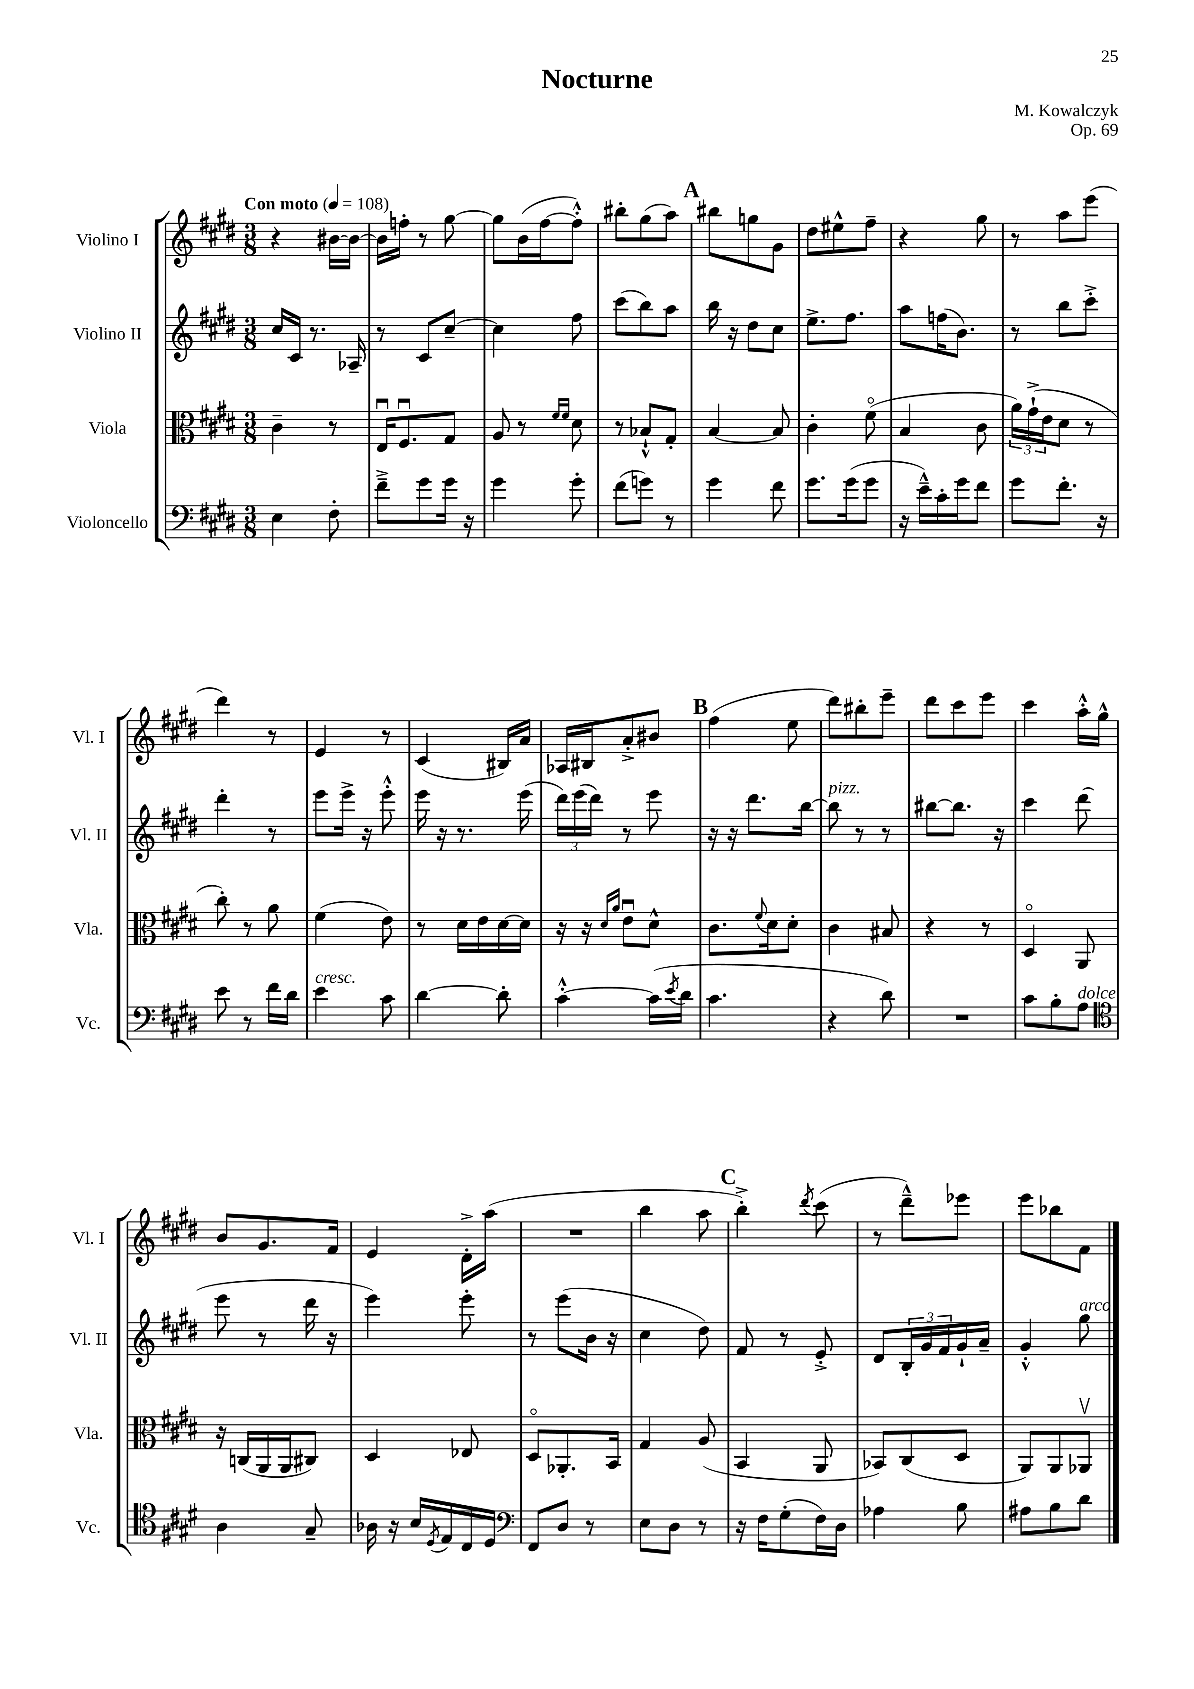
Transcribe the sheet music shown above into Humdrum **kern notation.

**kern	**kern	**kern	**kern
*staff4	*staff3	*staff2	*staff1
*clefF4	*clefC3	*clefG2	*clefG2
*k[f#c#g#d#]	*k[f#c#g#d#]	*k[f#c#g#d#]	*k[f#c#g#d#]
*M3/8	*M3/8	*M3/8	*M3/8
*MM108	*MM108	*MM108	*MM108
4E	4c#~	16cc#	4r
.	.	16c#	.
.	.	8.r	.
8F#'	8r	.	[16b#
.	.	16A-~	16b#_
=	=	=	=
8f#~^	16Eu	8r	16b#]
.	8.F#u	.	16ff'
8g#	.	8c#	8r
16g#	8G#	[8cc#~	[8gg#
16r	.	.	.
=	=	=	=
4g#	8A	4cc#]	8gg#]
.	8r	.	(16b
.	.	.	[16ff#
.	16qqf#	.	.
.	16qqf#	.	.
8g#'	8d#	8ff#	8ff#'^^])
=	=	=	=
(8f#	8r	(8ccc#	8bb#'
8g)	8B-`^^	8bb)	(8gg#
8r	8G#'	8aa	8aa)
=	=	=	=
4g#	[4B	16bb	8bb#
.	.	16r	.
.	.	8dd#	8gg
8f#	8B]	8cc#	8g#
=	=	=	=
8.g#	4c#'	8.ee^	8dd#
.	.	.	8ee#^^
(16g#	.	8.ff#	.
8g#	(8f#o	.	8ff#~
=	=	=	=
16r	4B	8aa	4r
16e~^^)	.	.	.
16c#'	.	(16ff	.
16g#	.	8.b)	.
8f#	8c#	.	8gg#
=	=	=	=
8g#	24a)	8r	8r
.	(24g#`^	.	.
.	24e	.	.
8.f#'	8d#	8bb	8aa
.	8r	8ccc#'^	(8eee
16r	.	.	.
=	=	=	=
8e	8cc#')	4ddd#'	4ddd#)
8r	8r	.	.
16f#	8a	8r	8r
16d#	.	.	.
=	=	=	=
4e	(4f#	8eee	4e
.	.	16eee^	.
.	.	16r	.
8c#	8e)	8eee'^^	8r
=	=	=	=
[4d#	8r	16eee	(4c#
.	.	16r	.
.	16d#	8.r	.
.	16e	.	.
8d#']	[16d#	.	16B#)
.	16d#]	(16eee	16a
=	=	=	=
[4c#'^^	16r	24ddd#)	16A-
.	.	(24eee	.
.	16r	.	16B#
.	.	24ddd#)	.
.	16qqd#	.	.
.	16qqa	.	.
.	8eu	8r	8a'^
(16c#]	8d#^^	8eee	8b#
8qe	.	.	.
16d#	.	.	.
=	=	=	=
4.c#	8.c#	16r	(4ff#
.	.	16r	.
.	.	8.ddd#	.
.	8qqf#	.	.
.	16d#	.	.
.	8d#'	.	8ee
.	.	[16bb	.
=	=	=	=
4r	4c#	8bb]	8ddd#)
.	.	8r	8bb#'
8d#)	8B#	8r	8eee~
=	=	=	=
4.r	4r	[8bb#	8ddd#
.	.	8.bb#]	8ccc#
.	8r	.	8eee
.	.	16r	.
=	=	=	=
8c#	4D#o	4ccc#	4ccc#
8B'	.	.	.
8A	8AA	(8ddd#	16aa'^^
.	.	.	16gg#^^
=	=	=	=
*clefC4	*	*	*
4A	16r	8eee	8b
.	(16C	.	.
.	16AA	8r	8.g#
.	16AA	.	.
8G#~	8C#)	16ddd#	.
.	.	16r	16f#
=	=	=	=
16A-	4D#	4eee)	4e
16r	.	.	.
16B	.	.	.
8qD#	.	.	.
16E	.	.	.
16C#	8E-	8eee'	16d#'^
16D#	.	.	(16aa
=	=	=	=
*clefF4	*	*	*
8FF#	8D#o	8r	4.r
8D#	8.AA-'	(8eee	.
8r	.	16b	.
.	16BB	16r	.
=	=	=	=
8E	4G#	4cc#	4bb
8D#	.	.	.
8r	(8A	8dd#)	8aa
=	=	=	=
16r	4BB	8f#	4bb'^)
16F#	.	.	.
(8G#'	.	8r	.
.	.	.	8qddd#
16F#)	8AA	8e'^	(8ccc#
16D#	.	.	.
=	=	=	=
4A-	8BB-)	8d#	8r
.	(8C#	24B'	8ddd#~^^)
.	.	24g#	.
.	.	24f#	.
8B	8D#	16g#`	8eee-
.	.	16a~	.
=	=	=	=
8A#	8AA)	4g#'^^	8eee
8B	8AA	.	8bb-
8d#	8AA-v	8gg#	8f#
==	==	==	==
*-	*-	*-	*-
